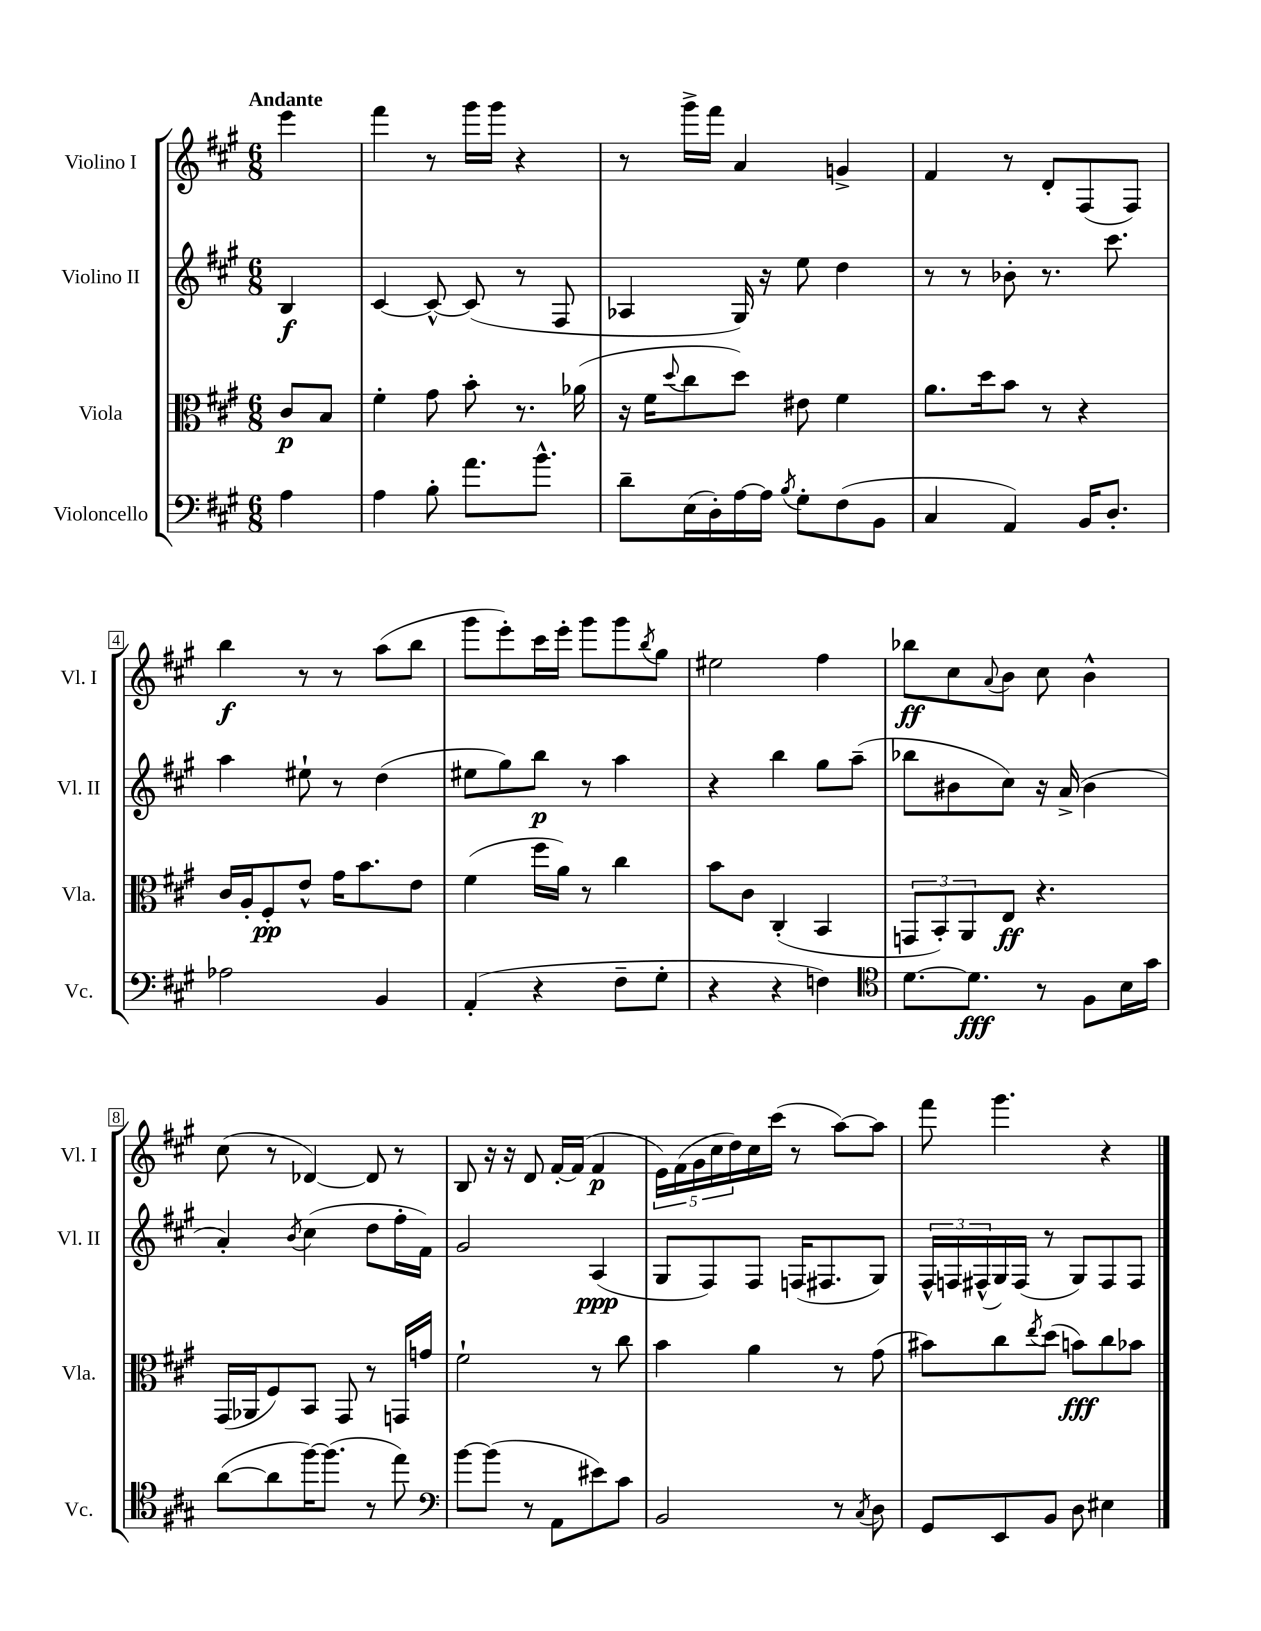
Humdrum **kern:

**kern	**dynam	**kern	**dynam	**kern	**dynam	**kern	**dynam
*part4	*part4	*part3	*part3	*part2	*part2	*part1	*part1
*staff4	*staff4	*staff3	*staff3	*staff2	*staff2	*staff1	*staff1
*I"Violoncello	*	*I"Viola	*	*I"Violino II	*	*I"Violino I	*
*I'Vc.	*	*I'Vla.	*	*I'Vl. II	*	*I'Vl. I	*
*clefF4	*	*clefC3	*	*clefG2	*	*clefG2	*
*k[f#c#g#]	*	*k[f#c#g#]	*	*k[f#c#g#]	*	*k[f#c#g#]	*
*M6/8	*	*M6/8	*	*M6/8	*	*M6/8	*
=	=	=	=	=	=	=	=
!	!	!	!	!	!	!LO:TX:a:B:t=Andante	!
4A\	.	8c#/L	p	4B/	f	4eee\	.
.	.	8B/J	.	.	.	.	.
=1	=1	=1	=1	=1	=1	=1	=1
4A\	.	4f#'\	.	[4c#/	.	4fff#\	.
8B'\	.	8g#\	.	8c#^^/_	.	8r	.
8.a\L	.	8b'\	.	(8c#/]	.	16ggg#\LL	.
.	.	.	.	.	.	16ggg#\JJ	.
.	.	8.r	.	8r	.	4r	.
8.b^^\J	.	.	.	.	.	.	.
.	.	.	.	8F#/	.	.	.
.	.	(16a-X\	.	.	.	.	.
=2	=2	=2	=2	=2	=2	=2	=2
8d~\L	.	16r	.	4A-X/	.	8r	.
.	.	16f#\KL	.	.	.	.	.
.	.	8qqdd/	.	.	.	.	.
(16E\L	.	8cc#\	.	.	.	16ggg#^\LL	.
16D'\)	.	.	.	.	.	16fff#\JJ	.
[16A\	.	8dd\J)	.	16G#/)	.	4a/	.
16A\JJ]	.	.	.	16r	.	.	.
8qB/	.	.	.	.	.	.	.
8G#'\L	.	8e#X\	.	8ee\	.	.	.
(8F#\	.	4f#\	.	4dd\	.	4gn^/	.
8BB\J	.	.	.	.	.	.	.
=3	=3	=3	=3	=3	=3	=3	=3
4C#/	.	8.a\L	.	8r	.	4f#/	.
.	.	.	.	8r	.	.	.
.	.	16dd\k	.	.	.	.	.
4AA/)	.	8b\J	.	8b-X'\	.	8r	.
.	.	8r	.	8.r	.	8d'/L	.
16BB/KL	.	4r	.	.	.	(8F#/	.
8.D'/J	.	.	.	8.ccc#\	.	.	.
.	.	.	.	.	.	8F#/J)	.
!!LO:LB:g=z
=4	=4	=4	=4	=4	=4	=4	=4
2A-X\	.	16c#/LL	.	4aa\	.	4bb\	f
.	.	16A'/J	.	.	.	.	.
.	.	8F#'/	pp	.	.	.	.
.	.	8e^^/J	.	8ee#X`\	.	8r	.
.	.	16g#\KL	.	8r	.	8r	.
.	.	8.b\	.	.	.	.	.
4BB/	.	.	.	(4dd\	.	(8aa\L	.
.	.	8e\J	.	.	.	8bb\J	.
=5	=5	=5	=5	=5	=5	=5	=5
(4AA'/	.	(4f#\	.	8ee#X\L	.	8ggg#\L	.
.	.	.	.	8gg#\)	.	8eee'\)	.
4r	.	16ff#\LL	.	8bb\J	p	16ccc#\L	.
.	.	16a\JJ)	.	.	.	16eee'\JJ	.
.	.	8r	.	8r	.	8ggg#\L	.
8F#~\L	.	4cc#\	.	4aa\	.	8ggg#\	.
.	.	.	.	.	.	8qbb/	.
8G#'\J	.	.	.	.	.	8gg#\J	.
=6	=6	=6	=6	=6	=6	=6	=6
4r	.	8b\L	.	4r	.	2ee#X\	.
.	.	8c#\J	.	.	.	.	.
4r	.	(4C#'/	.	4bb\	.	.	.
4Fn\)	.	4BB/	.	8gg#\L	.	4ff#\	.
.	.	.	.	(8aa~\J	.	.	.
=7	=7	=7	=7	=7	=7	=7	=7
*clefC4	*	*	*	*	*	*	*
[8.d\L	.	12GGn/L	.	8bb-X\L	.	8bb-X\L	ff
.	.	12BB'/)	.	.	.	.	.
.	.	.	.	8b#X\	.	8cc#\	.
.	.	12AA/	.	.	.	.	.
8.d\J]	fff	.	.	.	.	.	.
.	.	.	.	.	.	8qqa/	.
.	.	8E/J	ff	8cc#\J)	.	8b\J	.
8r	.	4.r	.	16r	.	8cc#\	.
.	.	.	.	(16a^/	.	.	.
8F#\L	.	.	.	4b#\	.	4b^^\	.
16B\L	.	.	.	.	.	.	.
16g#\JJ	.	.	.	.	.	.	.
!!LO:LB:g=z
=8	=8	=8	=8	=8	=8	=8	=8
([8a\L	.	(16GG#/LL	.	4a'/)	.	(8cc#\	.
.	.	16AA-X/J	.	.	.	.	.
8a\]	.	8F#/)	.	.	.	8r	.
.	.	.	.	8qb/	.	.	.
[16ff#\K)	.	8BB/J	.	(4cc#\	.	[4d-X/)	.
(8.ff#\J]	.	.	.	.	.	.	.
.	.	8GG#/	.	.	.	.	.
8r	.	8r	.	8dd\L	.	8d-/]	.
8ee\)	.	16GGn/LL	.	16ff#'\L	.	8r	.
.	.	16gn/JJ	.	16f#\JJ)	.	.	.
=9	=9	=9	=9	=9	=9	=9	=9
*clefF4	*	*	*	*	*	*	*
[8b\L	.	2f#`\	.	2g#/	.	8B/	.
(8b\J]	.	.	.	.	.	16r	.
.	.	.	.	.	.	16r	.
8r	.	.	.	.	.	8d/	.
8AA\L	.	.	.	.	.	[16f#'/LL	.
.	.	.	.	.	.	(16f#/JJ]	.
8e#X\)	.	8r	.	(4A/	ppp	4f#/	p
8c#\J	.	8cc#\	.	.	.	.	.
=10	=10	=10	=10	=10	=10	=10	=10
2BB/	.	4b\	.	8G#/L	.	20e\LL)	.
.	.	.	.	.	.	(20f#\	.
.	.	.	.	.	.	20g#\	.
.	.	.	.	8F#/)	.	.	.
.	.	.	.	.	.	20cc#\	.
.	.	.	.	.	.	20dd\)	.
.	.	4a\	.	8F#/J	.	16cc#\	.
.	.	.	.	.	.	(16ccc#\JJ	.
.	.	.	.	(16Fn/KL	.	8r	.
.	.	.	.	8.F#X/	.	.	.
8r	.	8r	.	.	.	[8aa\L)	.
8qC#/	.	.	.	.	.	.	.
8D\	.	(8g#\	.	8G#/J)	.	8aa\J]	.
=11	=11	=11	=11	=11	=11	=11	=11
8GG#/L	.	8b#X\L)	.	24F#^^/LL	.	8fff#\	.
.	.	.	.	24Fn/	.	.	.
.	.	.	.	(24F#X^^/	.	.	.
8EE/	.	8cc#\	.	16G#/)	.	4.ggg#\	.
.	.	.	.	(16F#/JJ	.	.	.
.	.	8qee/	.	.	.	.	.
8BB/J	.	(8dd\J	.	8r	.	.	.
8D\	.	8bn\L)	fff	8G#/L)	.	.	.
4E#X\	.	8cc#\	.	8F#/	.	4r	.
.	.	8b-X\J	.	8F#/J	.	.	.
==	==	==	==	==	==	==	==
*-	*-	*-	*-	*-	*-	*-	*-
